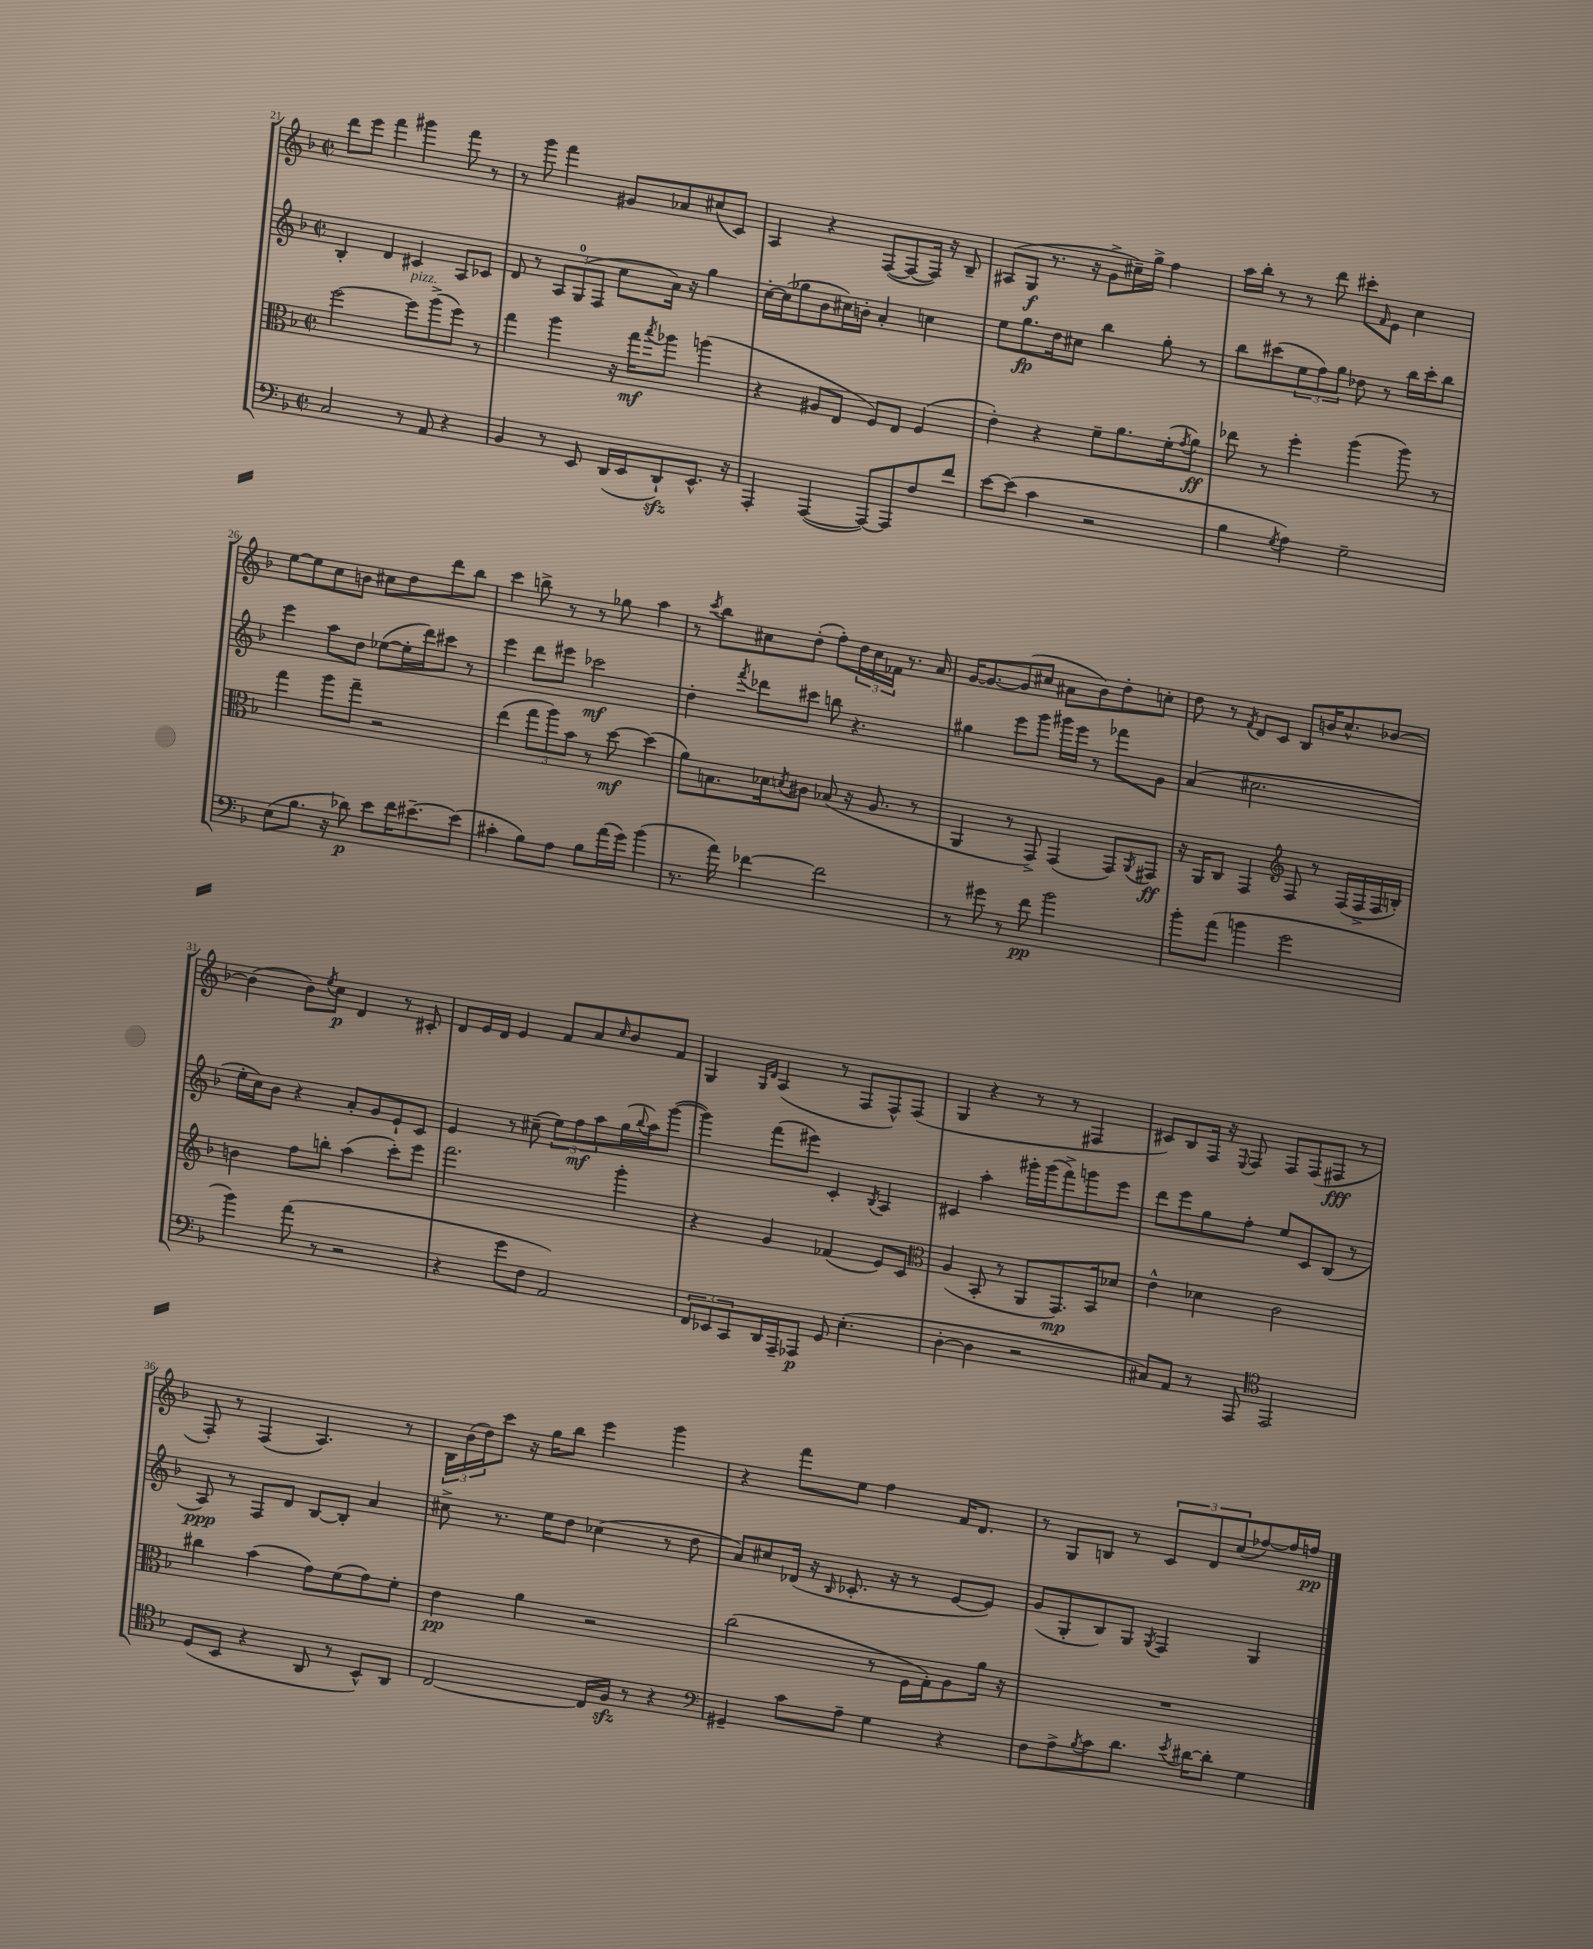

**kern	**kern	**kern	**kern
*staff4	*staff3	*staff2	*staff1
*clefF4	*clefC3	*clefG2	*clefG2
*k[b-]	*k[b-]	*k[b-]	*k[b-]
*M2/2	*M2/2	*M2/2	*M2/2
*met(c|)	*met(c|)	*met(c|)	*met(c|)
2C/	[2ff\	4B-'/	8ddd\L
.	.	.	8eee\J
.	.	4d/	4fff\
8r	8ff\]L	4c#/	4ggg#\
8AA/	(8aa^\	.	.
4r	8ff\J)	8A/L	8fff\
.	8r	8c-/J	8r
=	=	=	=
4BB-/	4gg\	8d/	8r
.	.	8r	8ggg\
8r	4aa\	12A/L	4fff\
.	.	(12G/	.
8EE/	.	.	.
.	.	12F/J	.
(16DD/LL	16r	8cc\L	8g#/L
16EE/J	16gg\LK	.	.
.	8qbb-/	.	.
8DD`/)	8aa-\J	16a\Jk)	8a-/
.	.	16r	.
8.EE^^/J	(4aa\	4gg\	(8cc#/
.	.	.	8c/J)
16r	.	.	.
=	=	=	=
4AAA'/	4r	[16cc'\LL	4A/
.	.	(16cc\]J	.
.	.	8gg-\	.
([4AAA/	8A#/L	8b-\	4r
.	8E/J	16cc#\L)	.
.	.	16b'\JJ	.
8AAA/_L)	8F/L)	4a'/	([8F/L
8AAA/]	8E/J	.	8F/_
8F/	(4F/	4cc\	16F/]Jk)
.	.	.	16r
8f/J	.	.	8B-~/
=	=	=	=
[8e\L	4e'\)	8ee\L	(8A#/L
(8e\]J	.	8.gg\	8G/J
4c\	4r	.	8.r
.	.	16dd\k	.
.	.	8cc#\J	.
.	.	.	16r
2r	8f~\L	4bb-\	8g^\L
.	8.a\	.	16cc#~\L)
.	.	.	16gg^\JJ
.	.	8gg'\	4ff\
.	(16f'\k	.	.
.	8qg/	.	.
.	8a\J)	8r	.
=	=	=	=
4B-\	8ee-\	8bb-\L	16aa\LL
.	.	.	16bb-'\JJ
.	8r	(8ccc#\	8r
8qG/	.	.	.
4A\)	4ff'\	12ee\	8r
.	.	12ff\)	.
.	.	.	8ddd\
.	.	12gg\J	.
2G~\	(4aa\	8dd-\	8ccc#'\L
.	.	.	16qqf/
.	.	8r	8e\J
.	8aa\)	16bb-\LL	4cc\
.	.	16ccc#'\J	.
.	8r	8bb-\J	.
=	=	=	=
(8E\L	4gg\	4eee\	[8ee\L
8.B-\J	.	.	8ee\]
.	8aa\L	8aa\L	8cc\
16r	.	.	.
8d-\)	8gg~\J	8dd\J	8b\J
8e\L	2r	([8ee-\L	8cc#\L
16f\K	.	16ee-'\]L	8dd\
[8.e#~\	.	16ddd\J)	.
.	.	8ccc#\J	8ddd\
(8e#\]J	.	8r	8bb-\J
=	=	=	=
4c#'\	(4ee\	4eee\	4ccc\
8B-\L)	12gg\L	8ddd\L	8bb^\
.	12aa\)	.	.
8A\J	.	8eee#\J	8r
.	12b-\J	.	.
8B-\L	8r	2ccc-\	8r
(16a\L	[8dd\	.	8gg-\
16g\JJ)	.	.	.
(4b-\	(4dd\]	.	4aa\
=	=	=	=
8.r	8a\L)	4dd'\	8r
.	.	.	8qccc/
.	8.B\	.	8bb-\L
16a\)	.	.	.
.	.	8qfff/	.
[4f-\	.	8ddd-\L	8cc#\
.	16d-\k	.	.
.	8qd/	.	.
.	8c#\J	8ccc#\J	(8dd'\J
2f-\]	(8B-/	8bb\	8ff'\L)
.	16r	4.r	24dd\L
.	.	.	24cc#\
.	8.A/	.	.
.	.	.	24f-\JJ
.	.	.	8.r
.	8r	.	.
.	.	.	16a/
=	=	=	=
8r	4AA/	4gg#\	[16g/LK
.	.	.	8.g/_
8g#\	.	.	.
8r	8r	8eee\L	(8g/]
8f\	8GG^/)	8ggg\J	8cc#/J
2b-\	(4GG/	16ggg#\LL	8a#\L
.	.	16eee\JJ	.
.	.	8r	8b-\)
.	8GG/L)	8fff-\L	8dd'\
.	8qAA/	.	.
.	8GG#/J	8g\J	8cc'\J
=	=	=	=
8b-'\L	16r	(4a/	8dd\
.	16AA/LK	.	.
(8a\J	8C/J	.	8r
.	.	.	8qf/
4b\	4GG/	2.cc#\	8d/L
.	.	.	8c/J
*	*clefG2	*	*
2g\	8F/	.	8B-/L
.	8r	.	16b/K
.	.	.	8.cc^^/
.	(16F/LL	.	.
.	16F^/	.	.
.	16F/	.	[8b-/J
.	16B'/JJ)	.	.
=	=	=	=
4b-\)	4b\	16ee'\LL	(4b-\]
.	.	16cc\J)	.
.	.	8b-\J	.
(8a\	8ff\L	4r	8b-\L)
.	.	.	8qee/
8r	8bb'\J	.	8cc\J
2r	(4aa\	8a'/L	4d/
.	.	8g/	.
.	8ccc'\L)	8e`/	8r
.	8eee\J	8c/J	8c#'/
=	=	=	=
4r	2.fff\	4e/	8d/L
.	.	.	16e/L
.	.	.	16d/JJ
8g\L	.	8r	4e/
8F\J	.	(8cc#~\	.
2AA/)	.	12ee\L)	8f/L
.	.	12ff\	.
.	.	.	8a/
.	.	12aa\	.
.	.	.	16qqcc/
.	4ggg'\	(16gg\L	8b-/
.	.	8qqbb-/	.
.	.	16aa\J)	.
.	.	([8ggg\J	8f/J
=	=	=	=
12FF/L	4r	4ggg\])	4G/
12EE-/	.	.	.
12CC/	.	.	.
.	.	.	16qqG/LL
.	.	.	16qqd/JJ
16DD/L	4g/	(8fff\L	(4A/
16AAA~/J	.	.	.
8AAA-/J	.	8eee#\J)	.
8GG/	(4f-/	4c'/	8r
(4.E'\	.	.	8F/L
.	.	8qB-/	.
.	8e/L)	4A/	8F^^/)
.	8c/J	.	(8F/J
=	=	=	=
*	*clefC3	*	*
[4D'\	(4A/	4c#/	4G/
4D\]	8BB-'/	4aa'\	4r
.	8r	.	.
2r	8AA/L	16ggg#'\LL	8r
.	.	(16ggg#\J	.
.	8.GG/)	8fff^\)	8r
.	.	8ggg\	4F#/
.	16BB-/k	.	.
.	8d-/J	8eee\J	.
=	=	=	=
8C#/L)	4e^^\	8ddd\L	8c#/L)
8AA/J	.	8eee\	8B-/
8r	4d-\	8gg\	16F/Jk
.	.	.	16r
.	.	.	8qqE/
8AAA/	.	8ff'\J	8F/
*clefC4	*	*	*
2EE/	2c\	8ee/L	8F/L
.	.	8c/	(8F/
.	.	(8B-/J	8F#/J
.	.	8r	8r
=	=	=	=
(8D/L	4cc#\	8A/)	8F'/)
8BB-/J	.	8r	8r
4r	(4b-\	8F/L	(4F/
.	.	8d/J	.
8AA/	8g\L)	[8B-/L	4.A/)
8r	(8f\	8B-'/]J	.
8BB-^^/L)	8g\)	4a/	.
8AA/J	8f'\J	.	8r
=	=	=	=
[2C/	4e\	8cc#^\	24B-\LL
.	.	.	(24b-\
.	.	.	24dd\J)
.	.	8.r	8ccc\J
.	4a\	.	16r
.	.	16ee\LK	16gg\LK
.	.	8dd\J	8bb-\J
16C/]LL	2r	(4cc-\	4eee\
16F/JJ	.	.	.
8r	.	.	.
4r	.	8r	4ggg\
.	.	8dd\	.
=	=	=	=
*clefF4	*	*	*
4GG#~/	(2cc\	8a/L)	4r
.	.	8cc#/	.
8c\L	.	(16d-/Jk	8fff\L
.	.	16r	.
.	.	16qqB-/	.
8A~\J	.	8.c-'/	8ee\J
4G\	8r	.	4ff\
.	.	16r	.
.	16F\LL	8r	.
.	16G'\J)	.	.
4r	8A\	[8e/L	16f/LK
.	.	.	8.d/J
.	16a\Jk	8e/]J)	.
.	16r	.	.
=	=	=	=
8F\L	1r	(8g/L	8r
8A^\	.	8G'/	8G/L
8qB-/	.	.	.
8c\	.	8B-/)	8B/J
8.d\J	.	8G/J	8r
.	.	8qG/	.
.	.	4F/	12c/L
8qe/	.	.	.
[16d#\LK	.	.	.
.	.	.	12d/
8d#'\]J	.	.	.
.	.	.	(12cc/
4G\	.	4G/	[8ff-/)
.	.	.	16ff-/]L
.	.	.	16ff/JJ
==	==	==	==
*-	*-	*-	*-
